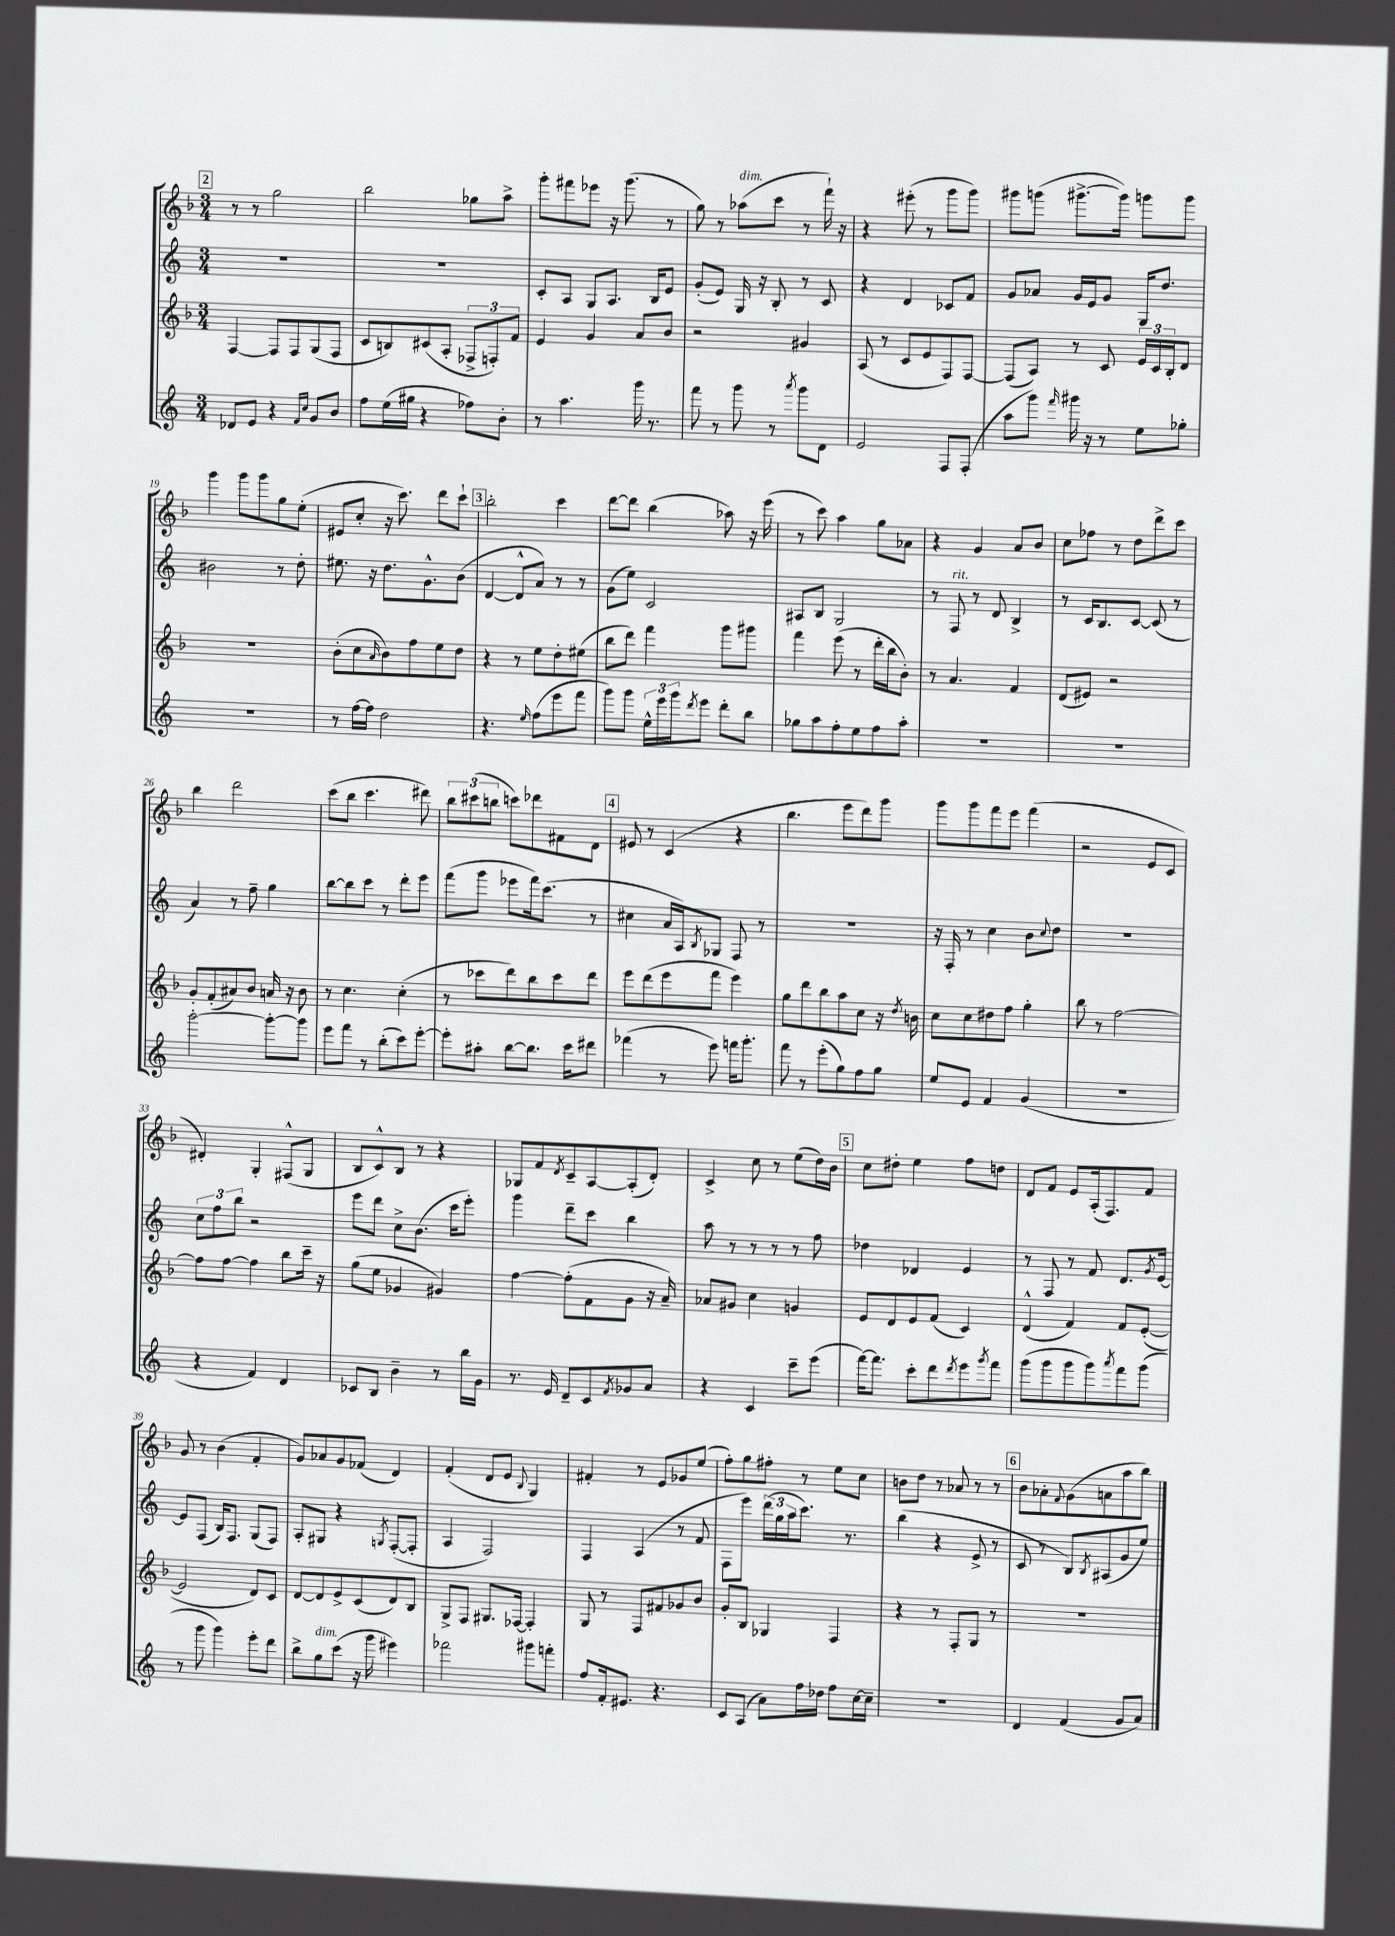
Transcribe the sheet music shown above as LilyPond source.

<<
\new StaffGroup <<
\new Staff = "s0" {
    \clef treble \key f \major \numericTimeSignature \time 3/4
    \mark \markup { \box "2" } r8 r8 g''2 |
    bes''2 ges''8 a''8-> |
    g'''8-. fis'''8 ees'''8 r16 g'''8.( r8 |
    g''8) r8 aes''8^\markup { \italic "dim." }( c'''8 r8 f'''16-!) r16 |
    r4 eis'''8-.( r8 g'''8 g'''8) |
    gis'''8 g'''8( gis'''8.~-> gis'''16) g'''8 g'''8 |
    g'''4 g'''8 g'''8 g''8 e''8-.( |
    eis'8 c''8-. r16 c'''8.) d'''8 c'''8-! |
    \mark \markup { \box "3" } bes''2-. c'''4 |
    d'''8~ d'''8 bes''4( aes''8) r16 e'''16( |
    r8 c'''8) a''4 g''8 aes'8 |
    r4 g'4 a'8 bes'8 |
    c''8 fes''8 r8 d''8 d'''8-> c'''8 |
    bes''4 d'''2 |
    c'''8( bes''8 c'''4. dis'''8) |
    \tuplet 3/2 { bes''8 cis'''8( b''8 } c'''8) des'''8 fis'8 d'8 |
    \mark \markup { \box "4" } eis'8 r8 c'4( r4 |
    bes''4. e'''8 d'''8) g'''8 |
    g'''8 g'''8 f'''8 e'''8 f'''4( |
    r2 e'8 c'8 |
    dis'4-.) g4-. fis8-^( g8 |
    bes8 c'8-^) bes8 r8 r4 |
    ges8 f'8 \acciaccatura { d'8 } c'8-- a8~ a8-.( d'8-.) |
    c'4-> c''8 r8 e''8( d''16) bes'16 |
    \mark \markup { \box "5" } c''8 dis''8-. e''4 f''8 d''8 |
    d'8 f'8 e'8 a16-.( f8.) f'8 |
    g'8 r8 bes'4( f'4-. |
    g'8) aes'8 g'8 fes'8( d'4) |
    f'4-.( d'8 e'8 \appoggiatura { bes8 } g4) |
    fis'4-. r8 e'8 ges'8 e''8( |
    f''8-.) g''8 fis''8-. r8 e''8 c''8 |
    b'8 d''8 r8 aes'8 r8 r8 |
    \mark \markup { \box "6" } bes'8 aes'8-. \appoggiatura { f'8 } g'8( a'8 a''8 bes''8) \bar "|." |
}
\new Staff = "s1" {
    \clef treble \key c \major \numericTimeSignature \time 3/4
    \mark \markup { \box "2" } R2. |
    R2. |
    c'8-. a8 g8 a8. b16 e'8 |
    g'8-.( e'8) g16 r16 b8-. r8 c'8 |
    r4 d'4 ces'8 f'8 |
    g'8 aes'8 g'16 e'16 g'8 g16 d''8. |
    bis'2 r8 d''8-. |
    eis''8. r16 d''8. g'8.-^ b'8( |
    \mark \markup { \box "3" } d'4~ d'8-^ a'8) r8 r8 |
    g'8( e''8) c'2 |
    ais8 b8 g2 |
    r8 f8^\markup { \italic "rit." } r8 d'8 b4-> |
    r8 c'16 b8. c'8~ c'8( r8 |
    a'4) r8 f''8-- g''4 |
    b''8~ b''8 c'''8 r8 d'''8-. e'''8 |
    f'''8( g'''8 ees'''8 f'''16) c'''8.( r8 |
    \mark \markup { \box "4" } cis''4 a'16 a16) \acciaccatura { b8 } ges8 f8 r8 |
    R2. |
    r16 f16-. r8 c''4 b'8 \appoggiatura { c''8 } d''8 |
    R2. |
    \tuplet 3/2 { c''8 f''8 b''8 } r2 |
    e'''8 d'''8 c''8-> b'8.( c'''16 e'''8-.) |
    g'''4 d'''8-- c'''8 b''4 |
    a''8 r8 r8 r8 r8 f''8 |
    \mark \markup { \box "5" } des''4 des'4 e'4 |
    r8 f8 r8 f'8 d'8. \acciaccatura { g'8 } e'16~ |
    e'8 f8( b16) f8. g8( f8) |
    a8-. gis8 r4 \acciaccatura { g8 } f8~-.( f8-. |
    a4 f2) |
    f4 a4( r8 f'8 |
    f8 e'''8) \tuplet 3/2 { d'''16( g''16 a''16 } c'''8.) r8. |
    b''4( r4 e'8-> r8 |
    \mark \markup { \box "6" } c'8 r8 b8) \acciaccatura { b8 } ais8( g'8 e''8) \bar "|." |
}
\new Staff = "s2" {
    \clef treble \key f \major \numericTimeSignature \time 3/4
    \mark \markup { \box "2" } f4~ f8 f8 g8( f8 |
    c'8 b8) cis'8( a8-. \tuplet 3/2 { fes8-> f8-.) f'8 } |
    e'4 g'4 a'8 bes'8 |
    r2 gis'4 |
    a8( r8 c'8 e'8 f8) f8~ |
    f8( a8) r8 c'8 \tuplet 3/2 { e'16 c'16 bes16-. } d'8 |
    R2. |
    bes'8-.( c''8 \grace { a'16 } bes'8) f''8 e''8 d''8 |
    \mark \markup { \box "3" } r4 r8 e''8 d''8-. eis''8( |
    bes''8 d'''8) f'''4 g'''8 gis'''8 |
    f'''4 e'''8( r8 d'''16-. bes''16 bes'8-.) |
    r8 a'4. f'4 |
    d'8( eis'8) r2 |
    g'8-. f'8-.( ais'8) bes'8 a'16 r16 bes'8 |
    r8 c''4. c''4-.( |
    r8 ces'''8 d'''8) bes''8 ces'''8 d'''8 |
    \mark \markup { \box "4" } e'''8 d'''8( e'''8 f'''8 e'''4) |
    g''8 d'''8 bes''8 a''8 c''8 r16 \acciaccatura { d''8 } b'16 |
    c''8 c''8 dis''8 f''8 g''4-. |
    bes''8 r8 f''2~ |
    f''8 f''8~ f''4 bes''8 c'''16-- r16 |
    g''8( e''8 ges'4 gis'4) |
    f''4~ f''8-.( f'8 g'8 r16 a'16--) |
    aes'8 gis'8 c''4 g'4 |
    \mark \markup { \box "5" } e'8 d'8 e'8 f'8( c'4) |
    d'4-^( f'4) f'8 e'8~-.( |
    e'2 d'8) c'8 |
    d'8~ d'8 e'8-> c'8( d'8) bes8 |
    g8-> f8 gis8. fes16~ fes4-. |
    g8 r8 f8 fis'8 ges'8 bes'8 |
    g'8-. bes8 ges4 f4 |
    r4 r8 f8-. g8 r8 |
    \mark \markup { \box "6" } R2. \bar "|." |
}
\new Staff = "s3" {
    \clef treble \key c \major \numericTimeSignature \time 3/4
    \mark \markup { \box "2" } des'8 e'8 r4 \grace { f'16 c''16 } g'8 b'8 |
    f''8 e''16( gis''16 r4 fes''8) b'8-. |
    r8 a''4. g'''16 r8. |
    f'''8 r8 g'''8 r8 \acciaccatura { a'''8 } g'''8 d'8 |
    e'2 f8 f8-.( |
    a''8 g'''8) \grace { f'''16 } gis'''16 r16 r8 e''8 ges''8-. |
    R2. |
    r8 f''16~ f''16 d''2 |
    \mark \markup { \box "3" } r4. \grace { e''16 } f''8( e'''8 f'''8 |
    g'''8) g'''8 \tuplet 3/2 { e''16-^ e'''16 g'''16 } \acciaccatura { d'''8 } e'''8 d'''8-. b''8 |
    ges''8 a''8 f''8-. e''8 f''8 a''8-. |
    R2. |
    R2. |
    g'''2~-. g'''8~-. g'''8 |
    e'''8 f'''8 r8 b''8-.( c'''8) e'''8~-. |
    e'''8-. ais''8-. b''8~ b''8. c'''16 dis'''8 |
    \mark \markup { \box "4" } fes'''4( r8 e'''8) f'''16 g'''8.-. |
    f'''8 r8 e'''8-.( g''8) f''8 g''8 |
    e''8 e'8 f'4 g'4( |
    R2. |
    r4 f'4) d'4 |
    ces'8 b8 b'4-- r8 b''16 g'16 |
    r8. e'16 d'8-- c'8 \acciaccatura { f'8 } ges'8 a'8 |
    r4 c'4 c'''8-- e'''8( |
    \mark \markup { \box "5" } f'''16~) f'''8. c'''8-. d'''8 \acciaccatura { d'''8 } e'''8 \acciaccatura { g'''8 } f'''8 |
    g'''8( g'''8 g'''8 g'''8) \acciaccatura { a'''8 } f'''8 g'''8( |
    r8 g'''8 g'''4) e'''8-. d'''8 |
    b''8-> g''8^\markup { \italic "dim." } c'''8( r16 g'''16 eis'''4) |
    fes'''2 gis'''8 f'''8-. |
    f''8 f'16-. eis'8. r4. |
    c'8 a8( a'8) f''16 des''16 f''8 c''16~ c''16-- |
    R2. |
    \mark \markup { \box "6" } d'4 f'4( g'8 a'8) \bar "|." |
}
>>
>>
\layout { \context { \Score currentBarNumber = #13 } }
